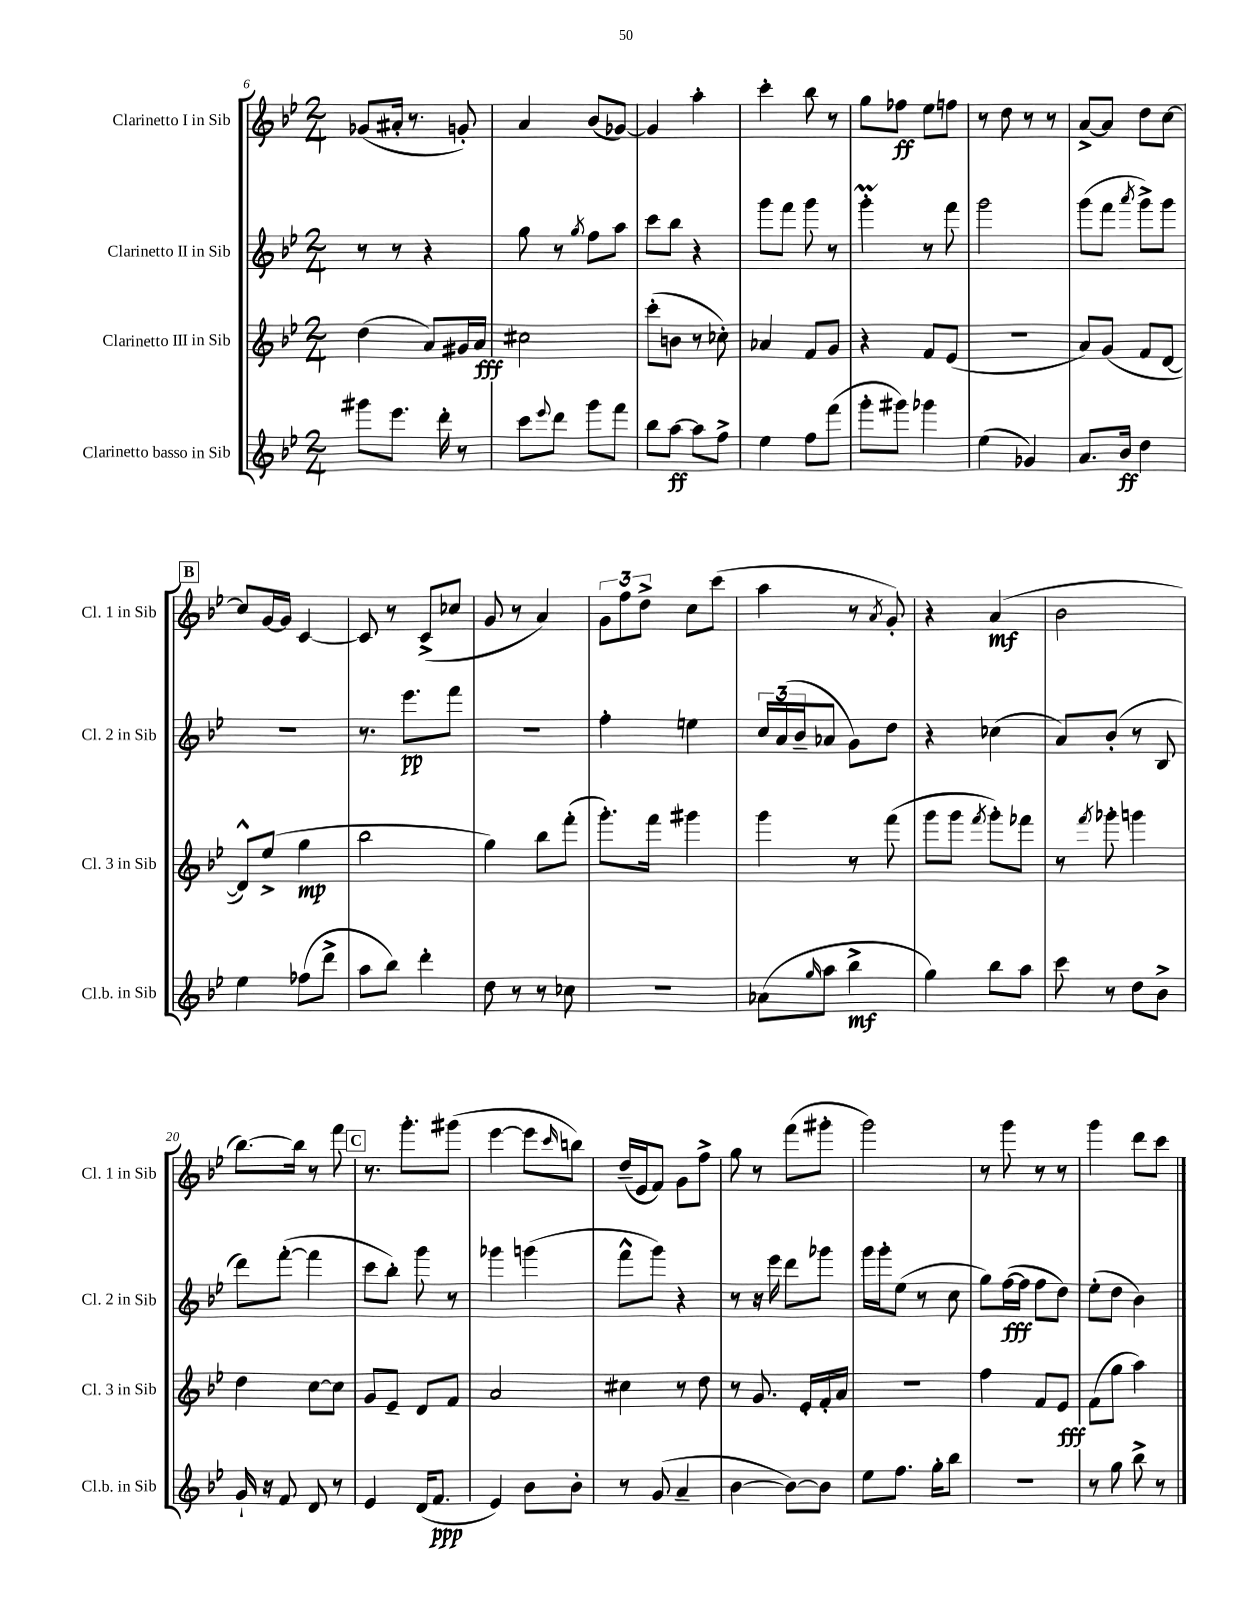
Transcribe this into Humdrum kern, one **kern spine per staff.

**kern	**kern	**kern	**kern
*staff4	*staff3	*staff2	*staff1
*clefG2	*clefG2	*clefG2	*clefG2
*k[b-e-]	*k[b-e-]	*k[b-e-]	*k[b-e-]
*M2/4	*M2/4	*M2/4	*M2/4
8ggg#\L	(4dd\	8r	(8g-/L
8.eee-\J	.	8r	16a#'/Jk
.	.	.	8.r
.	8a/L)	4r	.
16ddd'\	.	.	.
8r	16g#/L	.	8g'/)
.	16a/JJ	.	.
=	=	=	=
8ccc\L	2cc#\	8gg\	4a/
8qqeee-/	.	.	.
8ddd\J	.	8r	.
.	.	8qgg/	.
8ggg\L	.	8ff\L	(8b-/L
8fff\J	.	8aa\J	[8g-/J)
=	=	=	=
8bb-\L	(8ccc'\L	8ccc\L	4g-/]
[8aa\J	8b\J	8bb-\J	.
8aa\]L	8r	4r	4aa'\
8ff^\J	8cc-'\)	.	.
=	=	=	=
4ee-\	4a-/	8ggg\L	4ccc'\
.	.	8fff\J	.
8ff\L	8f/L	8ggg\	8bb-\
(8fff\J	8g/J	8r	8r
=	=	=	=
8ggg'\L	4r	4ggg'\	8gg\L
8ggg#\J)	.	.	8ff-\J
4ggg-\	8f/L	8r	8ee-\L
.	(8e-/J	8fff\	8ff\J
=	=	=	=
(4ee-\	2r	2ggg\	8r
.	.	.	8dd\
4g-/)	.	.	8r
.	.	.	8r
=	=	=	=
8.a/L	8a/L)	(8ggg\L	[8a^/L
.	(8g/J	8fff\J	8a/]J
16b-/Jk	.	.	.
.	.	8qaaa/	.
4dd\	8f/L	8ggg^\L)	8dd\L
.	[8d/J	8ggg\J	[8cc\J
=	=	=	=
4ee-\	8d^^/]L)	2r	8cc/]L
.	(8ee-^/J	.	[16g/L
.	.	.	16g/]JJ
(8ff-\L	4gg\	.	[4c/
8ddd^\J	.	.	.
=	=	=	=
8aa\L	2bb-\	8.r	8c/]
8bb-\J)	.	.	8r
.	.	8.eee-\L	.
4ddd'\	.	.	(8c^/L
.	.	8fff\J	8cc-/J
=	=	=	=
8dd\	4gg\)	2r	8g/
8r	.	.	8r
8r	8bb-\L	.	4a/)
8cc-\	(8fff'\J	.	.
=	=	=	=
2r	8.ggg'\L)	4ff'\	12g\L
.	.	.	12ff\
.	.	.	12dd^\J
.	16fff\Jk	.	.
.	4ggg#\	4ee\	8cc\L
.	.	.	(8ccc\J
=	=	=	=
(8a-\L	4ggg\	24cc/LL	4aa\
.	.	(24a/	.
.	.	24b-~/J	.
16qqgg/	.	.	.
8aa\J	.	8a-/J	.
4bb-^\	8r	8g\L)	8r
.	.	.	8qa/
.	(8fff\	8dd\J	8g'/)
=	=	=	=
4gg\)	8ggg\L	4r	4r
.	8ggg\J	.	.
.	8qfff/	.	.
8bb-\L	8ggg'\L)	(4cc-\	(4a/
8aa\J	8fff-\J	.	.
=	=	=	=
8ccc\	8r	8a/L)	2b-\
.	8qfff/	.	.
8r	8ggg-'\	(8b-'/J	.
8dd\L	4ggg\	8r	.
8b-^\J	.	8B-/	.
=	=	=	=
16g`/	4dd\	8ddd\L)	[8.bb-\L)
16r	.	.	.
8f/	.	([8fff'\J	.
.	.	.	16bb-\]Jk
8d/	[8cc\L	4fff\]	8r
8r	8cc\]J	.	8fff\
=	=	=	=
4e-/	8g/L	8ccc\L	8.r
.	8e-~/J	8bb-'\J)	.
.	.	.	8.ggg'\L
(16d/LK	8d/L	8ggg\	.
8.f/J	.	.	.
.	8f/J	8r	(8ggg#\J
=	=	=	=
4e-/)	2a/	4ggg-\	[4eee-\
8b-\L	.	(4ggg\	8eee-\]L
.	.	.	16qqccc/
8b-'\J	.	.	8bb\J)
=	=	=	=
8r	4cc#\	8fff^^\L	(16dd~/LL
.	.	.	16e-/J
(8g/	.	8ggg\J)	8f/J)
4a~/	8r	4r	8g\L
.	8dd\	.	8ff^\J
=	=	=	=
[4b-\	8r	8r	8gg\
.	8.g/	16r	8r
.	.	16eee-\	.
8b-\_L)	.	8ddd\L	(8fff\L
.	16e-'/LL	.	.
8b-\]J	16f'/	8ggg-\J	8ggg#'\J
.	16a/JJ	.	.
=	=	=	=
8ee-\L	2r	16ggg\LL	2ggg\)
.	.	16ggg'\J	.
8.ff\J	.	(8ee-\J	.
.	.	8r	.
16gg'\LK	.	.	.
8bb-\J	.	8cc\	.
=	=	=	=
2r	4ff\	8gg\L)	8r
.	.	([16ff\L	8ggg\
.	.	16ff\]JJ	.
.	8f/L	8ff\L	8r
.	8e-/J	8dd\J)	8r
=	=	=	=
8r	(8f\L	(8ee-'\L	4ggg\
8gg\	8gg\J	8dd\J	.
8bb-^\	4aa\)	4b-\)	8ddd\L
8r	.	.	8ccc\J
==	==	==	==
*-	*-	*-	*-
